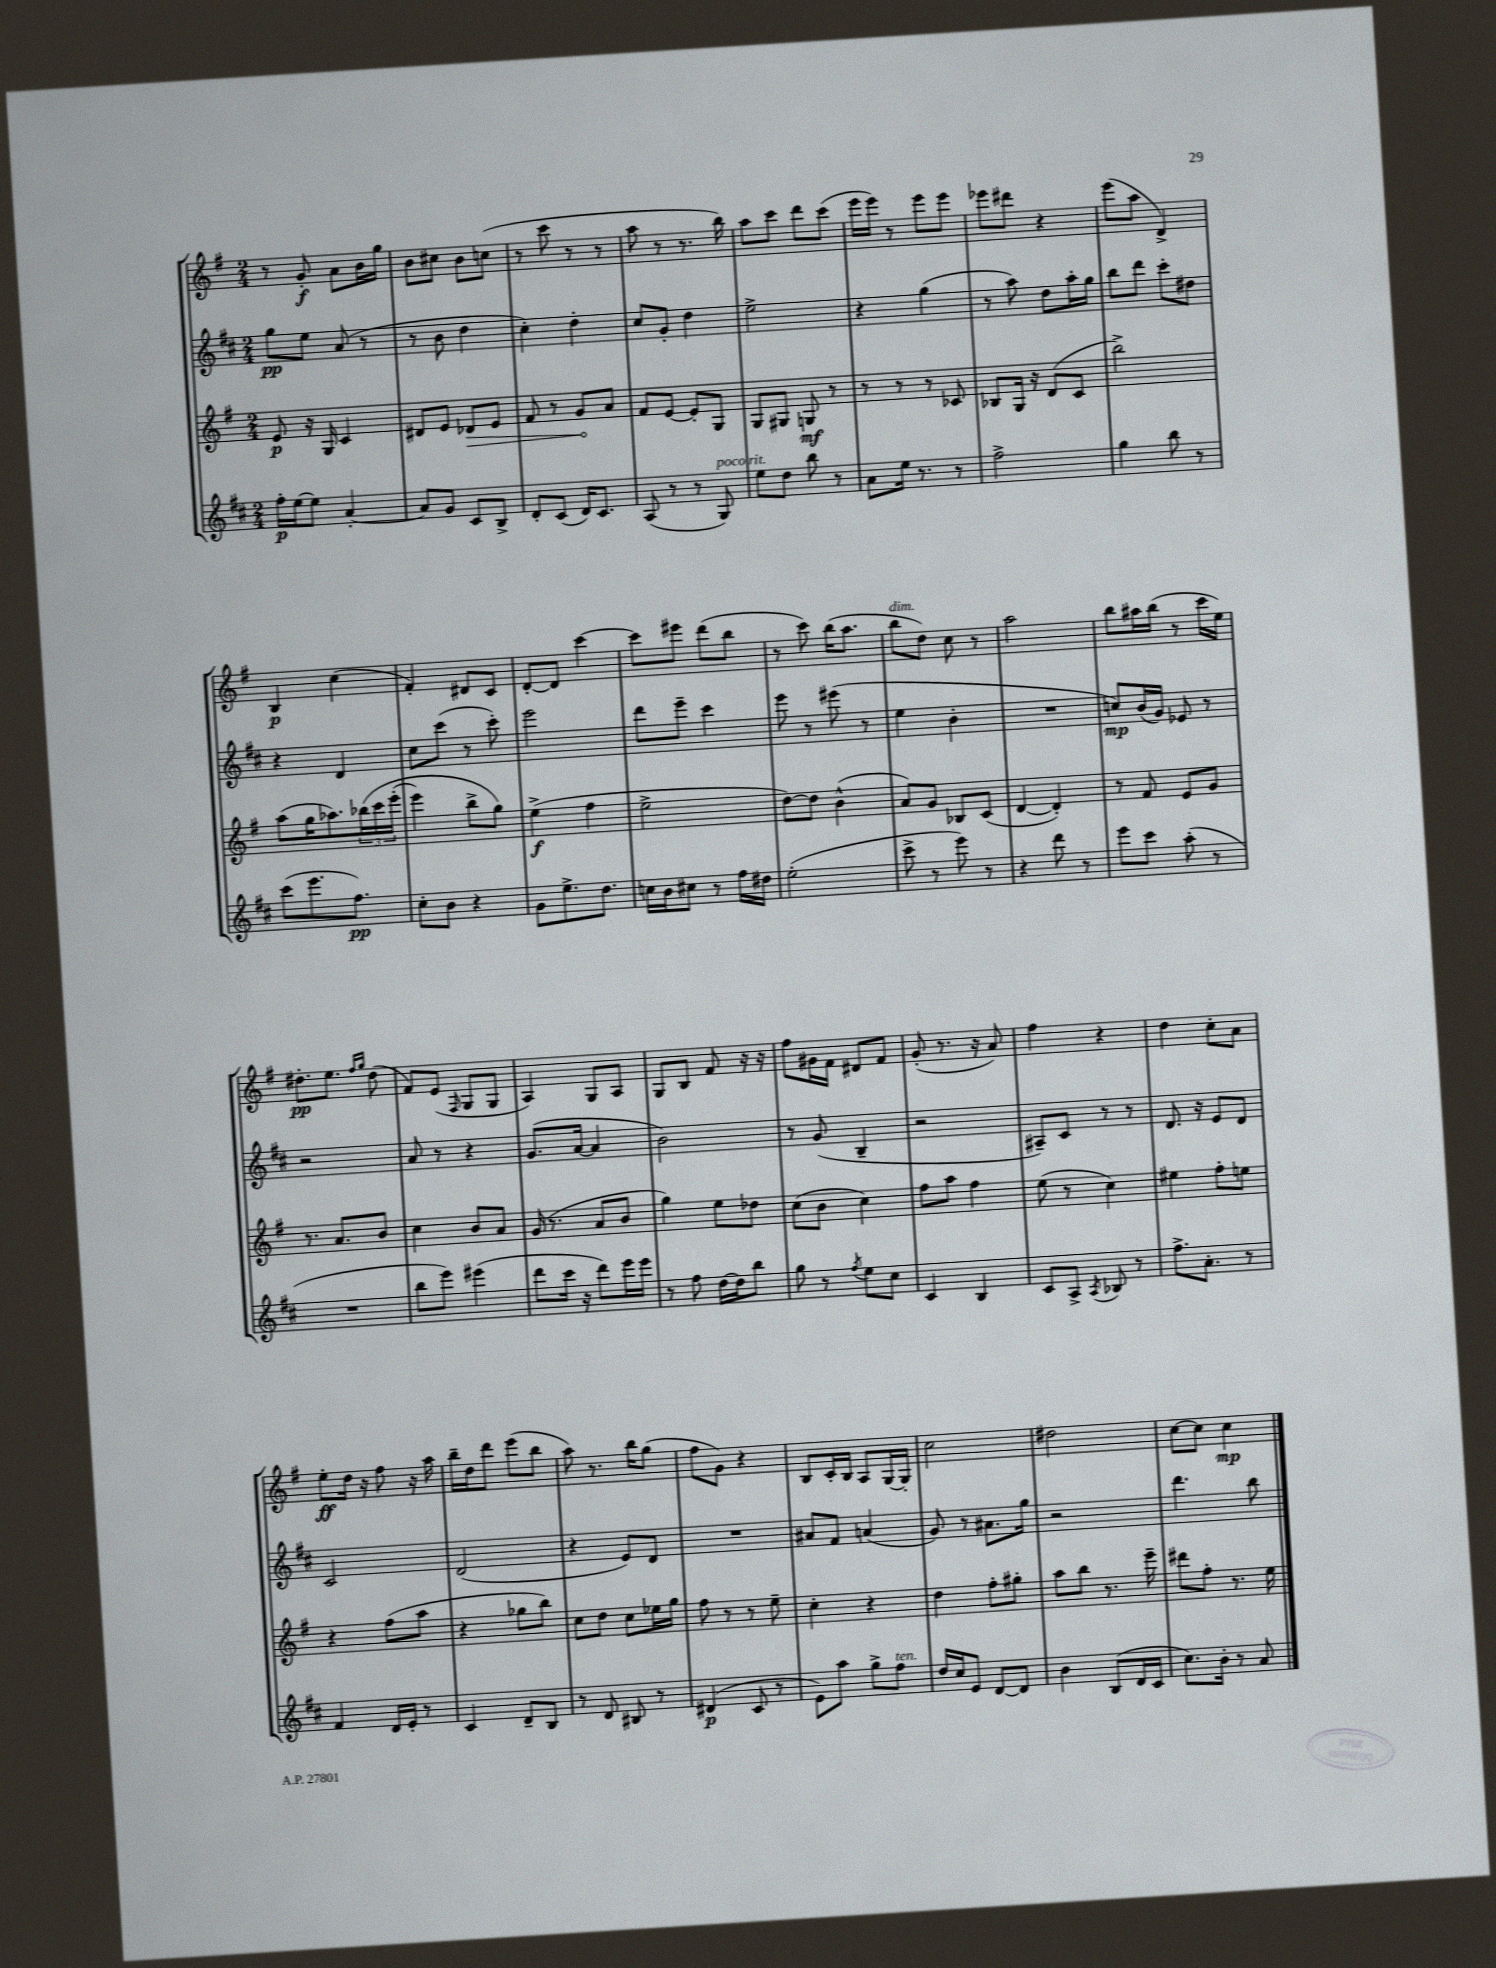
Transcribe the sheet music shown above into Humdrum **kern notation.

**kern	**kern	**kern	**kern
*staff4	*staff3	*staff2	*staff1
*clefG2	*clefG2	*clefG2	*clefG2
*k[f#c#]	*k[f#]	*k[f#c#]	*k[f#]
*M2/4	*M2/4	*M2/4	*M2/4
16ff#'\LL	8e/	8gg\L	8r
[16ee\J	.	.	.
8ee\]J	16r	8ee\J	8g'/
.	16G/	.	.
[4a'/	4c/	(8a/	8a\L
.	.	8r	16b\L
.	.	.	16gg\JJ
=	=	=	=
8a/]L	8d#/L	8r	8b\L
8g/J	8e/J	8b\	8cc#\J
8c#/L	8d-/L	4dd\	8b\L
8B^/J	8e/J	.	(8cc\J
=	=	=	=
8d'/L	8f#/	4cc#'\)	8r
(8c#/J	8r	.	8ccc\
16d/LK)	8g/L	4dd'\	8r
8.c#/J	.	.	.
.	8a/J	.	8r
=	=	=	=
(8A/	8f#/L	8cc#/L	8aa\
8r	[8e/J	8g'/J	8r
8r	8e'/]L	4dd\	8.r
8G/)	8G/J	.	.
.	.	.	16bb\)
=	=	=	=
8ee\L	8G/L	2ee^\	8aa\L
8dd\J	8G#/J	.	8ccc\J
8bb\	8G/	.	8ddd\L
8r	8r	.	(8ccc\J
=	=	=	=
8a\L	8r	4r	16eee\LL
.	.	.	16eee\JJ)
16ee\Jk	8r	.	8r
8.r	.	.	.
.	8r	(4gg\	8eee\L
8r	8c-/	.	8eee\J
=	=	=	=
2ff#^\	8B-/L	8r	8eee-\L
.	16G/Jk	8aa\)	8ddd#\J
.	16r	.	.
.	(8d/L	8dd\L	4r
.	8c/J	16aa'\L	.
.	.	16gg\JJ	.
=	=	=	=
4gg\	2bb^\)	8bb\L	(8eee\L
.	.	8ddd\J	8aa\J
8bb\	.	8ccc#'\L	4d^/)
8r	.	8dd#\J	.
=	=	=	=
(8ccc#\L	(8aa\L	4r	4B/
8.eee\	16gg\K	.	.
.	8.aa-\)	.	.
.	.	4d/	(4cc\
8.ff#\J)	.	.	.
.	&(24bb-\L	.	.
.	24ccc\	.	.
.	(24eee'\JJ	.	.
=	=	=	=
8cc#'\L	4eee\)	8cc#\L	4f#'/)
8b\J	.	(8ccc#\J	.
4r	8bb^\L	8r	8d#/L
.	8gg\J&)	8ccc#'\)	8c/J
=	=	=	=
8g\L	(4ee^\	2eee\	[8d'/L
8.ee^\	.	.	8d/]J
.	4ff#\	.	[4ccc\
8.dd\J	.	.	.
=	=	=	=
16cc\LL	2ee^\	8ddd\L	8ccc\]L
16b\J	.	.	.
8cc#\J	.	8eee~\J	8eee#\J
8r	.	4ccc#\	(8ddd\L
16ff#\LL	.	.	8bb\J
16dd#\JJ	.	.	.
=	=	=	=
(2ee'\	[8dd\L)	8eee\	8r
.	8dd\]J	8r	8ccc\)
.	(4b^^\	(8eee#\	(16bb\LK
.	.	.	8.aa\J
.	.	8r	.
=	=	=	=
8ccc#^\	8a/L)	4ee\	8bb\L
8r	8g/J	.	8dd\J)
8eee\)	8B-/L	4b'\	8cc\
8r	(8c/J	.	8r
=	=	=	=
4r	[4d/	2r	2aa\
8ddd\	4d'/])	.	.
8r	.	.	.
=	=	=	=
8eee\L	8r	8cc/L)	8bb\L
8ccc#\J	8f#/	(16b/L	16aa#\L
.	.	16g/JJ)	(16bb\JJ
(8aa'\	8e/L	8e-/	8r
8r	8g/J	8r	16ccc\LL
.	.	.	16ee\JJ)
=	=	=	=
2r	8.r	2r	8.dd#'\L
.	8.a/L	.	8.ee\J
.	.	.	16qqff#/LL
.	.	.	16qqgg/JJ
.	8b/J	.	(8dd#\
=	=	=	=
8bb\L	4cc\	8a/	8f#/L)
8eee\J)	.	8r	(8e/J
.	.	.	16qqF#/
(4eee#\	8b/L	4r	8G/L
.	8a/J	.	8G/J
=	=	=	=
8ddd\L	(16g/	(8.g/L	4A/)
.	8.r	.	.
16ccc#\Jk	.	.	.
16r	.	[16a/Jk	.
8ddd\L)	8a/L	4a/]	8G/L
16eee\L	8b/J	.	8A/J
16eee\JJ	.	.	.
=	=	=	=
8r	4gg\)	2b\)	8G/L
8ff#\	.	.	8B/J
[16dd\LL	8ee\L	.	8f#/
16dd\]J	.	.	.
8bb\J	8dd-\J	.	16r
.	.	.	16r
=	=	=	=
8gg\	(8cc\L	8r	8ff#\L
8r	8b\J	(8g/	16g#\L
.	.	.	16f#\JJ
8qff#/	.	.	.
8ee\L	4cc\)	4B~/	8d#/L
8cc#\J	.	.	8f#/J
=	=	=	=
4c#/	8ff#\L	2r	(8g'/
.	8aa\J	.	8.r
4B/	4ff#\	.	.
.	.	.	16r
.	.	.	8a/)
=	=	=	=
8c#/L	(8ee\	8A#~/L)	4ff#\
8A^/J	8r	8c#/J	.
8qA/	.	.	.
8B-/	4cc\)	8r	4r
8r	.	8r	.
=	=	=	=
8.ff#^\L	4ee#\	8.d/	4dd\
8.a'\J	.	16r	.
.	8ff#'\L	8e/L	8cc'\L
8r	8ee\J	8d/J	8a\J
=	=	=	=
4f#/	4r	2c#/	8ee'\L
.	.	.	16dd\Jk
.	.	.	16r
16d/LL	(8ff#\L	.	8ff#\
16e'/JJ	.	.	.
8r	8aa\J	.	16r
.	.	.	16aa\
=	=	=	=
4c#/	4r	(2d/	16bb~\LL
.	.	.	16dd\J
.	.	.	8ddd\J
8d~/L	8gg-\L	.	(8eee\L
8B/J	8bb\J)	.	8bb\J
=	=	=	=
8r	8cc\L	4r	8aa\)
8d/	8dd\J	.	8.r
8B#/	8cc\L	8e/L)	.
.	.	.	16bb\LK
8r	16ee-\L	8d/J	(8gg\J
.	16gg\JJ	.	.
=	=	=	=
(4d#/	8ff#\	2r	8ff#\L
.	8r	.	8g\J)
8c#/	8r	.	4r
8r	8ee~\	.	.
=	=	=	=
8e\L)	4cc'\	8a#/L	8B/L
8aa\J	.	8f#/J	16c'/L
.	.	.	16B/JJ
8gg^\L	4r	(4a/	8A/L
8ff#\J	.	.	[16G/L
.	.	.	16G'/]JJ
=	=	=	=
16dd/LL	4dd\	8g/)	2cc\
16cc#/J	.	.	.
8e/J	.	8r	.
[8d/L	8ff#'\L	8.a#\L	.
8d/]J	8gg#'\J	.	.
.	.	16gg\Jk	.
=	=	=	=
4b\	8aa\L	2r	2dd#\
.	8bb\J	.	.
(8B/L	8.r	.	.
16d/L	.	.	.
16c#/JJ	16eee~\	.	.
=	=	=	=
8.cc#\L)	8ddd#\L	4.ddd\	[8cc\L
.	8ff#'\J	.	8cc\]J
16b'\Jk	.	.	.
8r	8.r	.	4cc\
8a/	.	8bb\	.
.	16ee\	.	.
==	==	==	==
*-	*-	*-	*-
